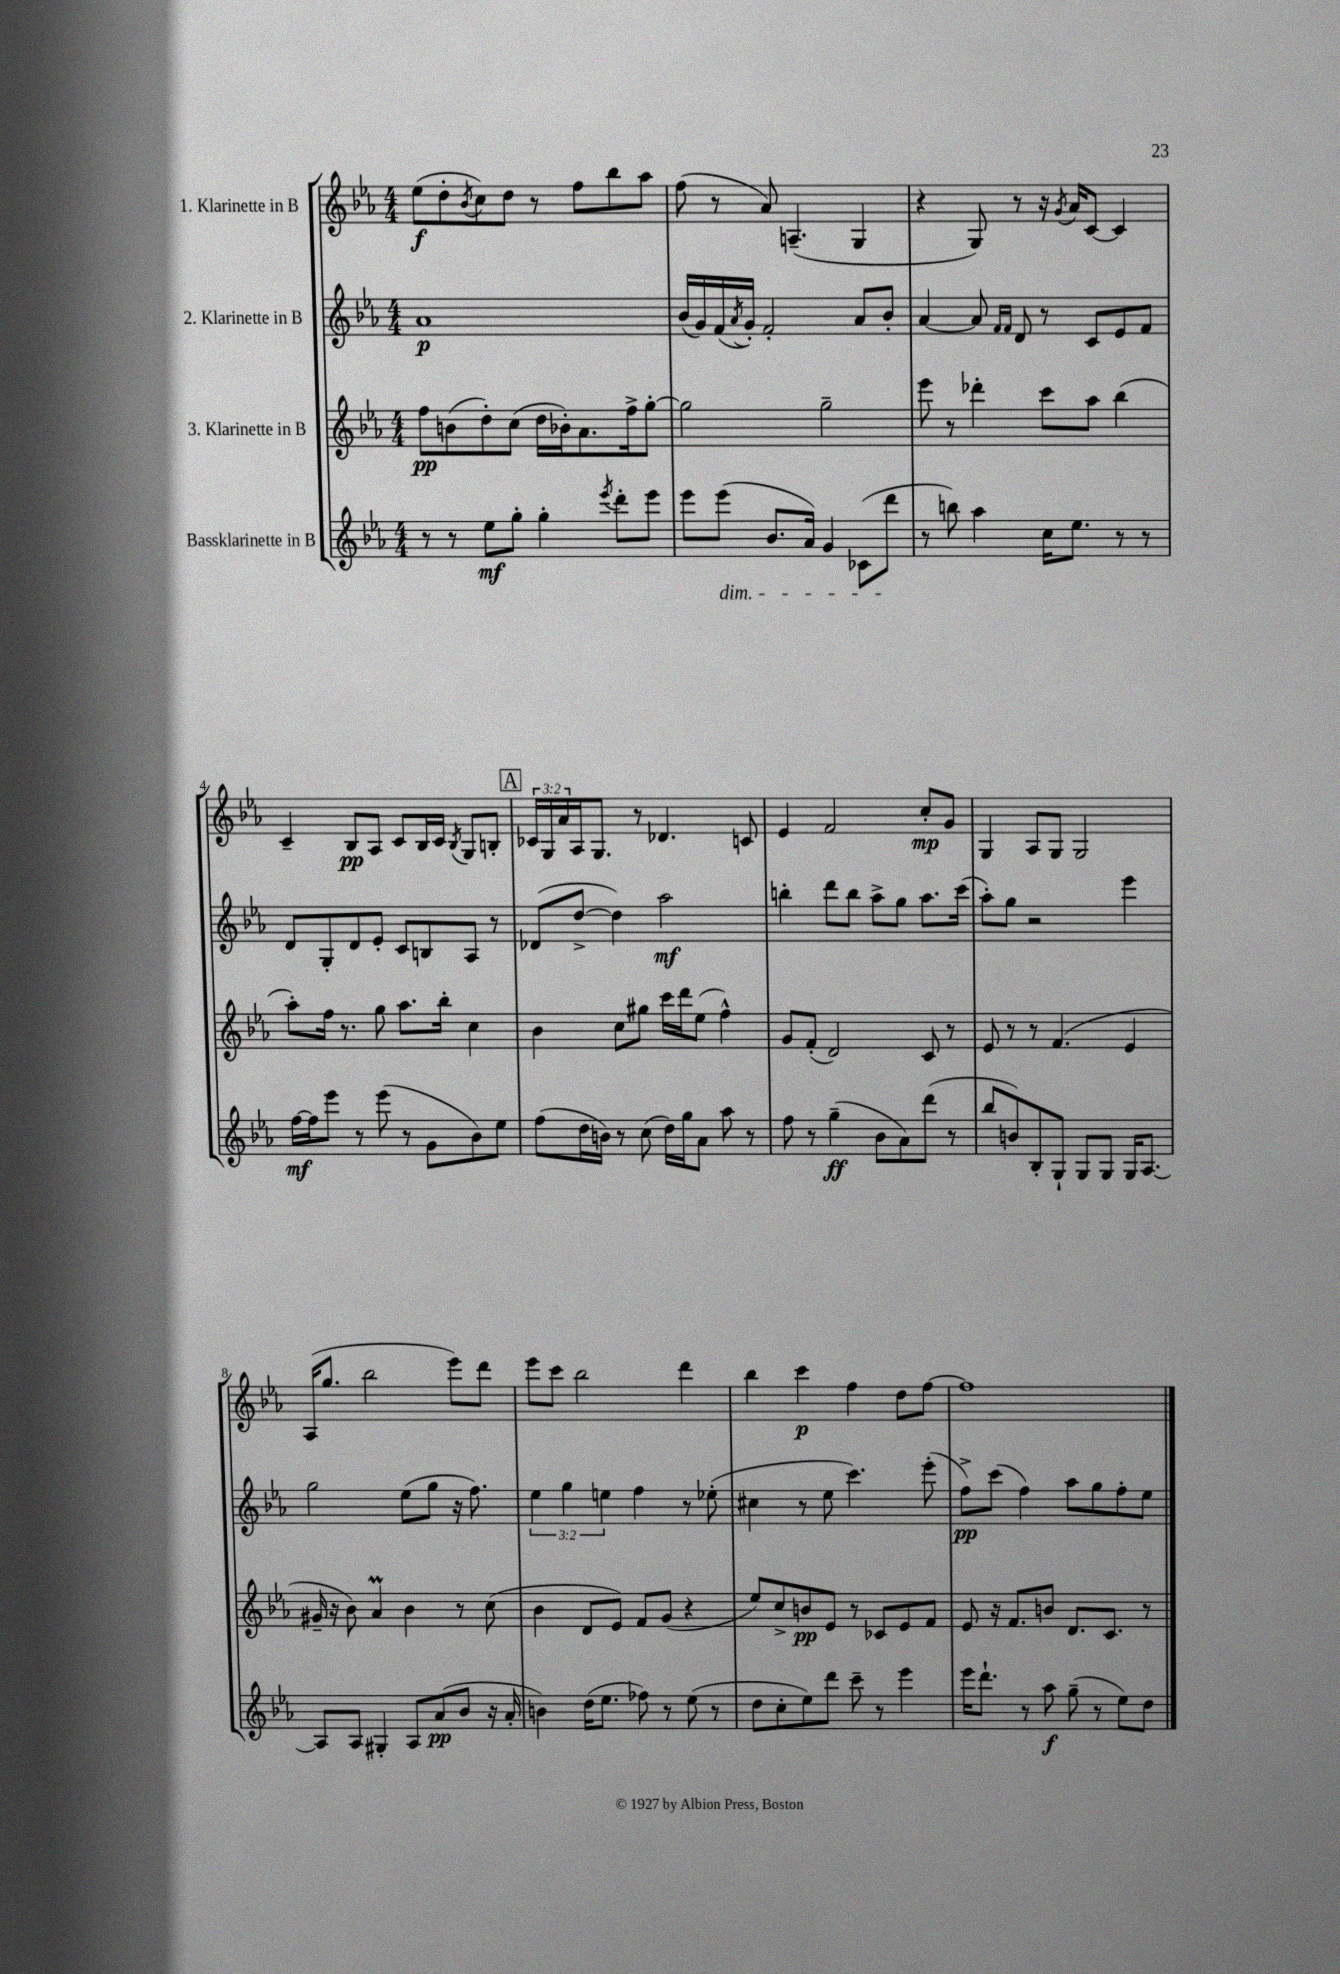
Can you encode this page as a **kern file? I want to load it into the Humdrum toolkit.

**kern	**kern	**kern	**kern
*staff4	*staff3	*staff2	*staff1
*clefG2	*clefG2	*clefG2	*clefG2
*k[b-e-a-]	*k[b-e-a-]	*k[b-e-a-]	*k[b-e-a-]
*M4/4	*M4/4	*M4/4	*M4/4
8r	8ff	1a-	(8ee-
8r	(8b	.	8dd'
.	.	.	8qb-
8ee-	8dd')	.	8cc)
8gg'	(8cc	.	8dd
4gg'	16dd	.	8r
.	16b-')	.	.
.	8.a-	.	8ff
8qeee-	.	.	.
8ddd'	.	.	8bb-
.	16ff^	.	.
8eee-	[8gg'	.	8aa-
=	=	=	=
8eee-	2gg]	(16b-	(8ff
.	.	16g)	.
(8eee-	.	(16f	8r
.	.	8qa-	.
.	.	16g')	.
8.b-	.	2f'	8a-)
.	.	.	(4.A~
16a-)	.	.	.
4g	2gg~	.	.
(8c-	.	8a-	4G
8ddd	.	8b-'	.
=	=	=	=
8r	8eee-	[4a-	4r
8bb)	8r	.	.
4aa-	4ddd-'	8a-]	8G)
.	.	16qqf	.
.	.	16qqf	.
.	.	8d	8r
16cc	8ccc	8r	16r
.	.	.	8qg
8.ee-	.	.	16a-
.	8aa-	8c	[8c
8r	(4bb-	8e-	4c]
8r	.	8f	.
=	=	=	=
[16ff	8aa-')	8d	4c~
16ff]	.	.	.
8eee-	16ff	8G'	.
.	8.r	.	.
8r	.	8d	8B-
(8eee-	8gg	8e-'	8A-
8r	8.aa-	8c	8c
8g	.	8B	16B-
.	16bb-'	.	16c
.	.	.	8qB-
8b-)	4cc	8A-	8G
8ee-	.	8r	8B'
=	=	=	=
(8ff	4b-	(8d-	24c-
.	.	.	24G
.	.	.	24a-
16dd	.	[8dd^	16A-
16b)	.	.	8.G
8r	8cc	4dd])	.
(8cc	8gg#	.	8r
16dd)	16ccc	2aa-	4.d-
16gg	16ddd	.	.
8a-	(8ee-	.	.
8aa-	4ff^^)	.	.
8r	.	.	8c
=	=	=	=
8ff	8g	4bb'	4e-
8r	(8f'	.	.
(4gg~	2d)	8ddd	2f
.	.	8bb	.
8b-	.	8aa-^	.
8a-)	.	8gg	.
(8ddd	8c	8.aa-	8cc'
8r	8r	.	8g
.	.	(16ccc	.
=	=	=	=
8bb-	8e-	8aa-')	4G
8b)	8r	8gg	.
8B-'	8r	2r	8A-
8G`	(4.f	.	8G
8G	.	.	2G
8G	.	.	.
16G	4e-	4eee-	.
[8.A-	.	.	.
=	=	=	=
8A-]	16g#~	2gg	(16A-
.	16r	.	8.gg
8A-	8b-)	.	.
4G#'	4a-	.	2bb-
8A-	4b-	(8ee-	.
(8a-	.	8gg	.
8b-	8r	16r	8eee-)
.	.	8.ff)	.
16r	(8cc	.	8ddd
16a-'	.	.	.
=	=	=	=
4b)	4b-	6ee-	8eee-
.	.	.	8ccc
.	.	6gg	.
(16dd	8d	.	2bb-
8.ee-	.	.	.
.	.	6ee	.
.	8e-)	.	.
8ff-)	8f	4ff	.
8r	(8g	.	.
(8ee-	4r	8r	4ddd
8r	.	(8ee-'	.
=	=	=	=
8dd	8ee-)	4cc#	4bb-
8cc'	8cc^	.	.
8ee-)	8b	8r	4ccc
8ddd	8e-	8ee-	.
8ccc~	8r	4.ccc)	4ff
8r	8c-	.	.
4eee-	8e-	.	8dd
.	8f	(8eee-'	[8ff
=	=	=	=
16eee-	8e-	8ff^)	1ff]
8.ddd`	.	.	.
.	16r	(8ccc	.
.	8.f	.	.
8r	.	4ff)	.
8aa-	8b	.	.
(8gg~	8.d	8aa-	.
8r	.	8gg	.
.	8.c	.	.
8ee-)	.	8ff'	.
8dd	8r	8ee-	.
==	==	==	==
*-	*-	*-	*-
